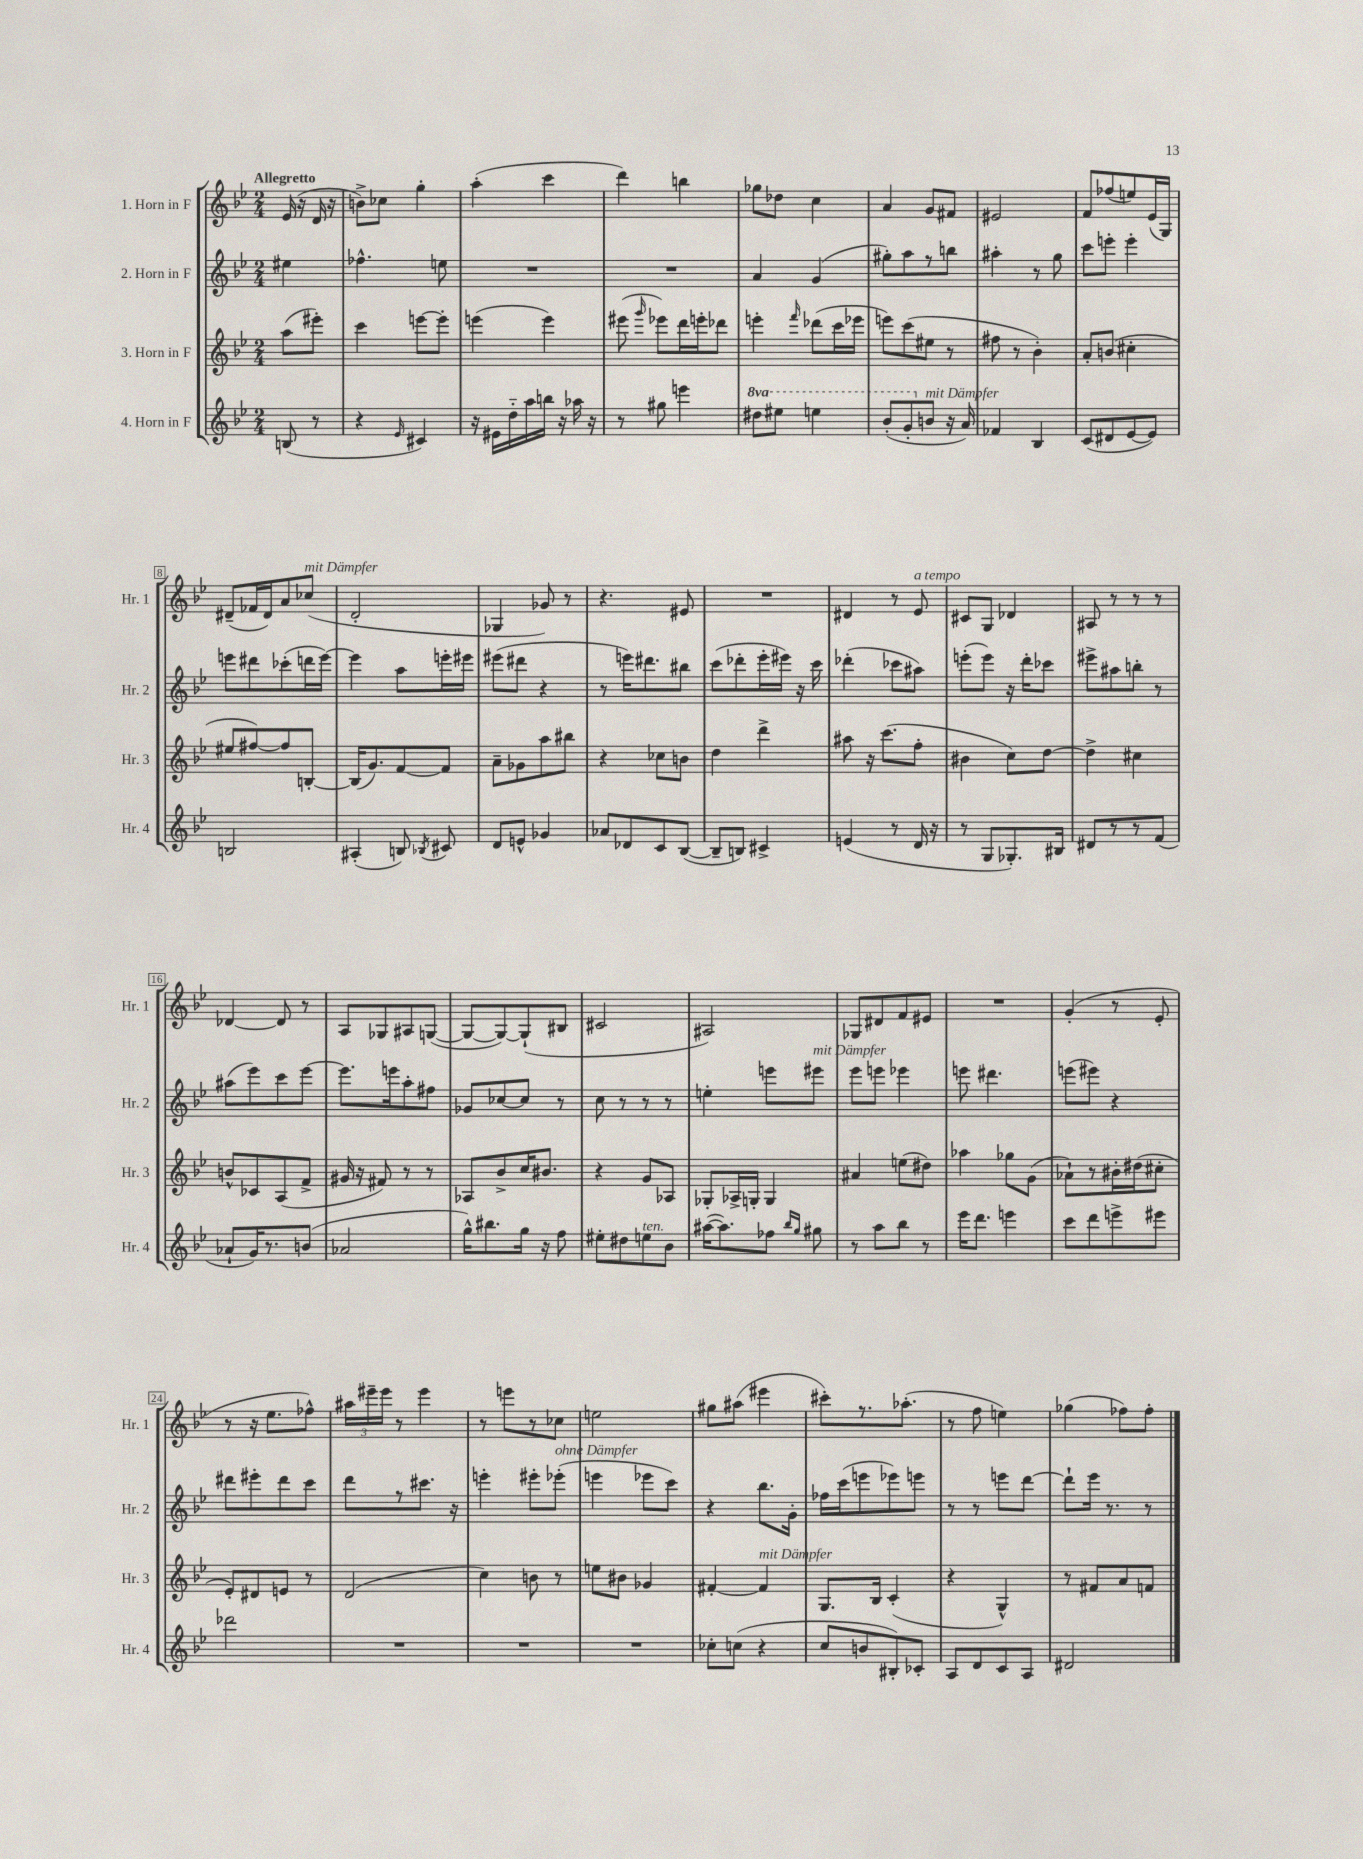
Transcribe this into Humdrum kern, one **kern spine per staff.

**kern	**kern	**kern	**kern
*part4	*part3	*part2	*part1
*staff4	*staff3	*staff2	*staff1
*I"4. Horn in F	*I"3. Horn in F	*I"2. Horn in F	*I"1. Horn in F
*I'Hr. 4	*I'Hr. 3	*I'Hr. 2	*I'Hr. 1
*clefG2	*clefG2	*clefG2	*clefG2
*k[b-e-]	*k[b-e-]	*k[b-e-]	*k[b-e-]
*M2/4	*M2/4	*M2/4	*M2/4
=	=	=	=
!	!	!	!LO:TX:a:B:t=Allegretto
(8Bn/	(8aa\L	4ee#X\	(16e-/
.	.	.	16r
8r	8eee#X'\J)	.	16d/
.	.	.	16r
=1	=1	=1	=1
4r	4ccc\	4.ff-X^^\	8bn^\L)
.	.	.	8cc-X\J
16qqe-/	.	.	.
4c#X/)	[8eeen\L	.	4gg'\
.	8eee'\J]	8een\	.
=2	=2	=2	=2
16r	(4eeen\	2r	(4aa'\
16e#X\LL	.	.	.
16dd\	.	.	.
16aa\	.	.	.
16bbn\JJ	4eee\)	.	4ccc\
16r	.	.	.
16aa-X\	.	.	.
16r	.	.	.
=3	=3	=3	=3
8r	(8eee#X\	2r	4ddd\)
.	16qqggg/	.	.
8gg#X\	8eee-X\L)	.	.
4eeen\	16ddd\L	.	4bbn\
.	16eeen'\J	.	.
.	8ddd-X\J	.	.
=4	=4	=4	=4
*8va	*	*	*
8ddd#X\L	4eeen'\	4a/	8gg-X\L
8eee#X\J	.	.	8dd-X\J
.	16qqfff/	.	.
4eeen\	(8ddd-X\L	(4g/	4cc\
.	16ccc\L	.	.
.	16eee-X\JJ	.	.
=5	=5	=5	=5
(8bb-'/L	8eeen\L)	8gg#X'\L)	4a/
8gg'/	(8ccc\	8aa\	.
*X8va	*	*	*
!LO:TX:a:i:t=mit Dämpfer	!	!	!
8bn/J	8ee#X\J	8r	8g/L
16r	8r	8bbn\J	8f#X/J
16a/)	.	.	.
=6	=6	=6	=6
4f-X/	8ff#X\	4aa#X'\	2e#X/
.	8r	.	.
4B-/	4b-'\)	8r	.
.	.	8gg\	.
=7	=7	=7	=7
(8c/L	8a'/L	8ccc\L	8f/L
8d#X/	(8bn/J	8eeen'\J	(8ff-X/
[8e-/	4cc#X'\	4eee'\	8een/)
8e-/J])	.	.	(16e-/L
.	.	.	16G/JJ)
!!LO:LB:g=z
=8	=8	=8	=8
2Bn/	8ee#X/L	8eeen\L	(8d#X~/L
.	[8ff#X/)	8ddd#X\	16f-X/L
.	.	.	16d#/J)
.	8ff#/]	(8ccc-X'\	8a/
!	!	!	!LO:TX:a:i:t=mit Dämpfer
.	[8Bn'/J	16dddn\L	(8cc-X/J
.	.	[16eee\JJ)	.
=9	=9	=9	=9
(4A#X'/	(16B/KL]	4eee\]	2d'/
.	8.g/)	.	.
8Bn/)	[8f/	8aa\L	.
8qB-X/	.	.	.
8c#X/	8f/J]	16eeen'\L	.
.	.	16eee#X\JJ	.
=10	=10	=10	=10
8d/L	8a~\L	(8eee#X\L	4G-X/
8en^^/J	8g-X\	8ddd#X\J	.
4g-X/	8aa\	4r	8g-X/)
.	8bb#X\J	.	8r
=11	=11	=11	=11
8a-X/L	4r	8r	4.r
8d-X/	.	16eeen\KL)	.
.	.	8.ddd#X\	.
8c/	8cc-X\L	.	.
([8B-/J	8bn\J	8bb#X\J	8e#X/
=12	=12	=12	=12
8B-~/L]	4dd\	(8ccc\L	2r
8Bn/J)	.	8ddd-X'\	.
4c#X^/	4ddd^\	16eee-'\L	.
.	.	16eee#X\JJ)	.
.	.	16r	.
.	.	16ccc\	.
=13	=13	=13	=13
(4en/	8aa#X\	(4ddd-X'\	4d#X/
.	16r	.	.
.	(8.ccc\L	.	.
8r	.	8ccc-X\L	8r
!	!	!	!LO:TX:a:i:t=a tempo
16d/	8ff'\J	8aa#X\J)	8e-/
16r	.	.	.
=14	=14	=14	=14
8r	4b#X\	(8eeen'\L	8c#X/L
8G/L	.	8eee\J)	8G/J
8.G-X'/)	8cc\L)	16r	4d-X/
.	.	16ddd'\KL	.
.	[8dd\J	8ccc-X\J	.
16B#X/Jk	.	.	.
=15	=15	=15	=15
8d#X/L	4dd^\]	8eee#X^\L	8A#X/
8r	.	8aa#X\	8r
8r	4cc#X\	8bbn'\J	8r
(8f/J	.	8r	8r
!!LO:LB:g=z
=16	=16	=16	=16
8a-X`/L	8bn^^/L	(8aa#X\L	[4d-X/
16g/K)	8c-X/	8eee-\)	.
8.r	.	.	.
.	(8A/	8ccc\	8d-/]
(8bn/J	8f^/J	[8eee-\J	8r
=17	=17	=17	=17
2a-X/	16g#X/	8.eee-\L]	8A/L
.	16r	.	.
.	8f#X/)	.	8G-X/
.	.	16eeen\k	.
.	8r	8aa'\	8A#X/
.	8r	8ff#X\J	([8Gn/J
=18	=18	=18	=18
16gg^^\KL)	8A-X/L	8g-X/L	8G/L_
8.bb#X\	.	.	.
.	8b-^/	[8cc-X/	8G/_)
16gg\Jk	16cc/K	8cc-/J]	(8G`/]
16r	8.b#X/J	.	.
8ff\	.	8r	8B#X/J
=19	=19	=19	=19
8ee#X'\L	4r	8cc\	2c#X/
8dd#X\	.	8r	.
!LO:TX:a:i:t=ten.	!	!	!
8een\	8g/L	8r	.
8b-\J	8A-X/J	8r	.
=20	=20	=20	=20
([16aa#X\KL	8G-X'/L	4een'\	2A#X/)
8.aa#\])	.	.	.
.	16A-X^/L	.	.
.	16Gn'/JJ	.	.
8ff-X\J	4G/	8eeen\L	.
16qqbb-/LL	.	.	.
16qqgg/JJ	.	.	.
!	!	!LO:TX:a:i:t=mit Dämpfer	!
8gg#X\	.	8eee#X\J	.
=21	=21	=21	=21
8r	4a#X/	8eee-\L	8G-X/L
8aa\L	.	8eeen\J	8d#X/
8bb-\J	(8een\L	4eee-X\	8f/
8r	8dd#X\J)	.	8e#X/J
=22	=22	=22	=22
16eee-\KL	4aa-X\	8eeen\	2r
8.ddd\J	.	.	.
.	.	4.ddd#X\	.
4eeen\	8gg-X\L	.	.
.	(8g\J	.	.
=23	=23	=23	=23
8ccc\L	8a-X`\L)	(8eeen\L	(4g'/
8ddd\	8r	8eee#X\J)	.
8eeen^\	16b#X'\L	4r	8r
.	(16dd#X\J	.	.
8eee#X\J	8cc#X'\J	.	8e-'/
!!LO:LB:g=z
=24	=24	=24	=24
2ddd-X\	8e-'/L)	8ddd#X\L	8r
.	8d#X/	8eee#X'\	16r
.	.	.	8.ee-\L
.	8en/J	8ddd#\	.
.	8r	8ccc\J	8ff-X^^\J)
=25	=25	=25	=25
2r	(2d/	8ddd\L	24aa#X\LL
.	.	.	24eee#X~\
.	.	.	24eee#\JJ
.	.	8r	8r
.	.	8.ccc#X\J	4eee#\
.	.	16r	.
=26	=26	=26	=26
2r	4cc\)	4eeen'\	8r
.	.	.	8eeen\L
.	8bn\	8eee#X'\L	8r
!	!	!LO:TX:a:i:t=ohne Dämpfer	!
.	8r	(8eee-X'\J	8cc-X\J
=27	=27	=27	=27
2r	8een\L	4eeen\	2een\
.	8b#X\J	.	.
.	4g-X/	8eee-X\L	.
.	.	8ccc\J)	.
=28	=28	=28	=28
8cc-X'\L	[4f#X'/	4r	8gg#X\L
(8ccn\J	.	.	(8aa#X\J
!	!LO:TX:a:i:t=mit Dämpfer	!	!
4r	4f#/]	8.bb-\L	4eee#X\
.	.	16g'\Jk	.
=29	=29	=29	=29
8cc/L	8.G/L	16ff-X\LL	8ccc#X'\L)
.	.	(16ccc\J	.
8bn/	.	8eeen\	8.r
.	16B-/Jk	.	.
8B#X'/)	(4c'/	8eee-X\)	.
.	.	.	(8.aa-X'\J
8c-X'/J	.	8eeen\J	.
=30	=30	=30	=30
8A/L	4r	8r	8r
8d/	.	8r	8ff\
8c/	4G^^/)	8eeen\L	4een\)
8A/J	.	[8ddd\J	.
=31	=31	=31	=31
2d#X/	8r	8ddd`\L]	(4gg-X\
.	8f#X/L	16eee-\Jk	.
.	.	8.r	.
.	8a/	.	8ff-X\L)
.	8fn/J	8r	8ff-'\J
==	==	==	==
*-	*-	*-	*-
